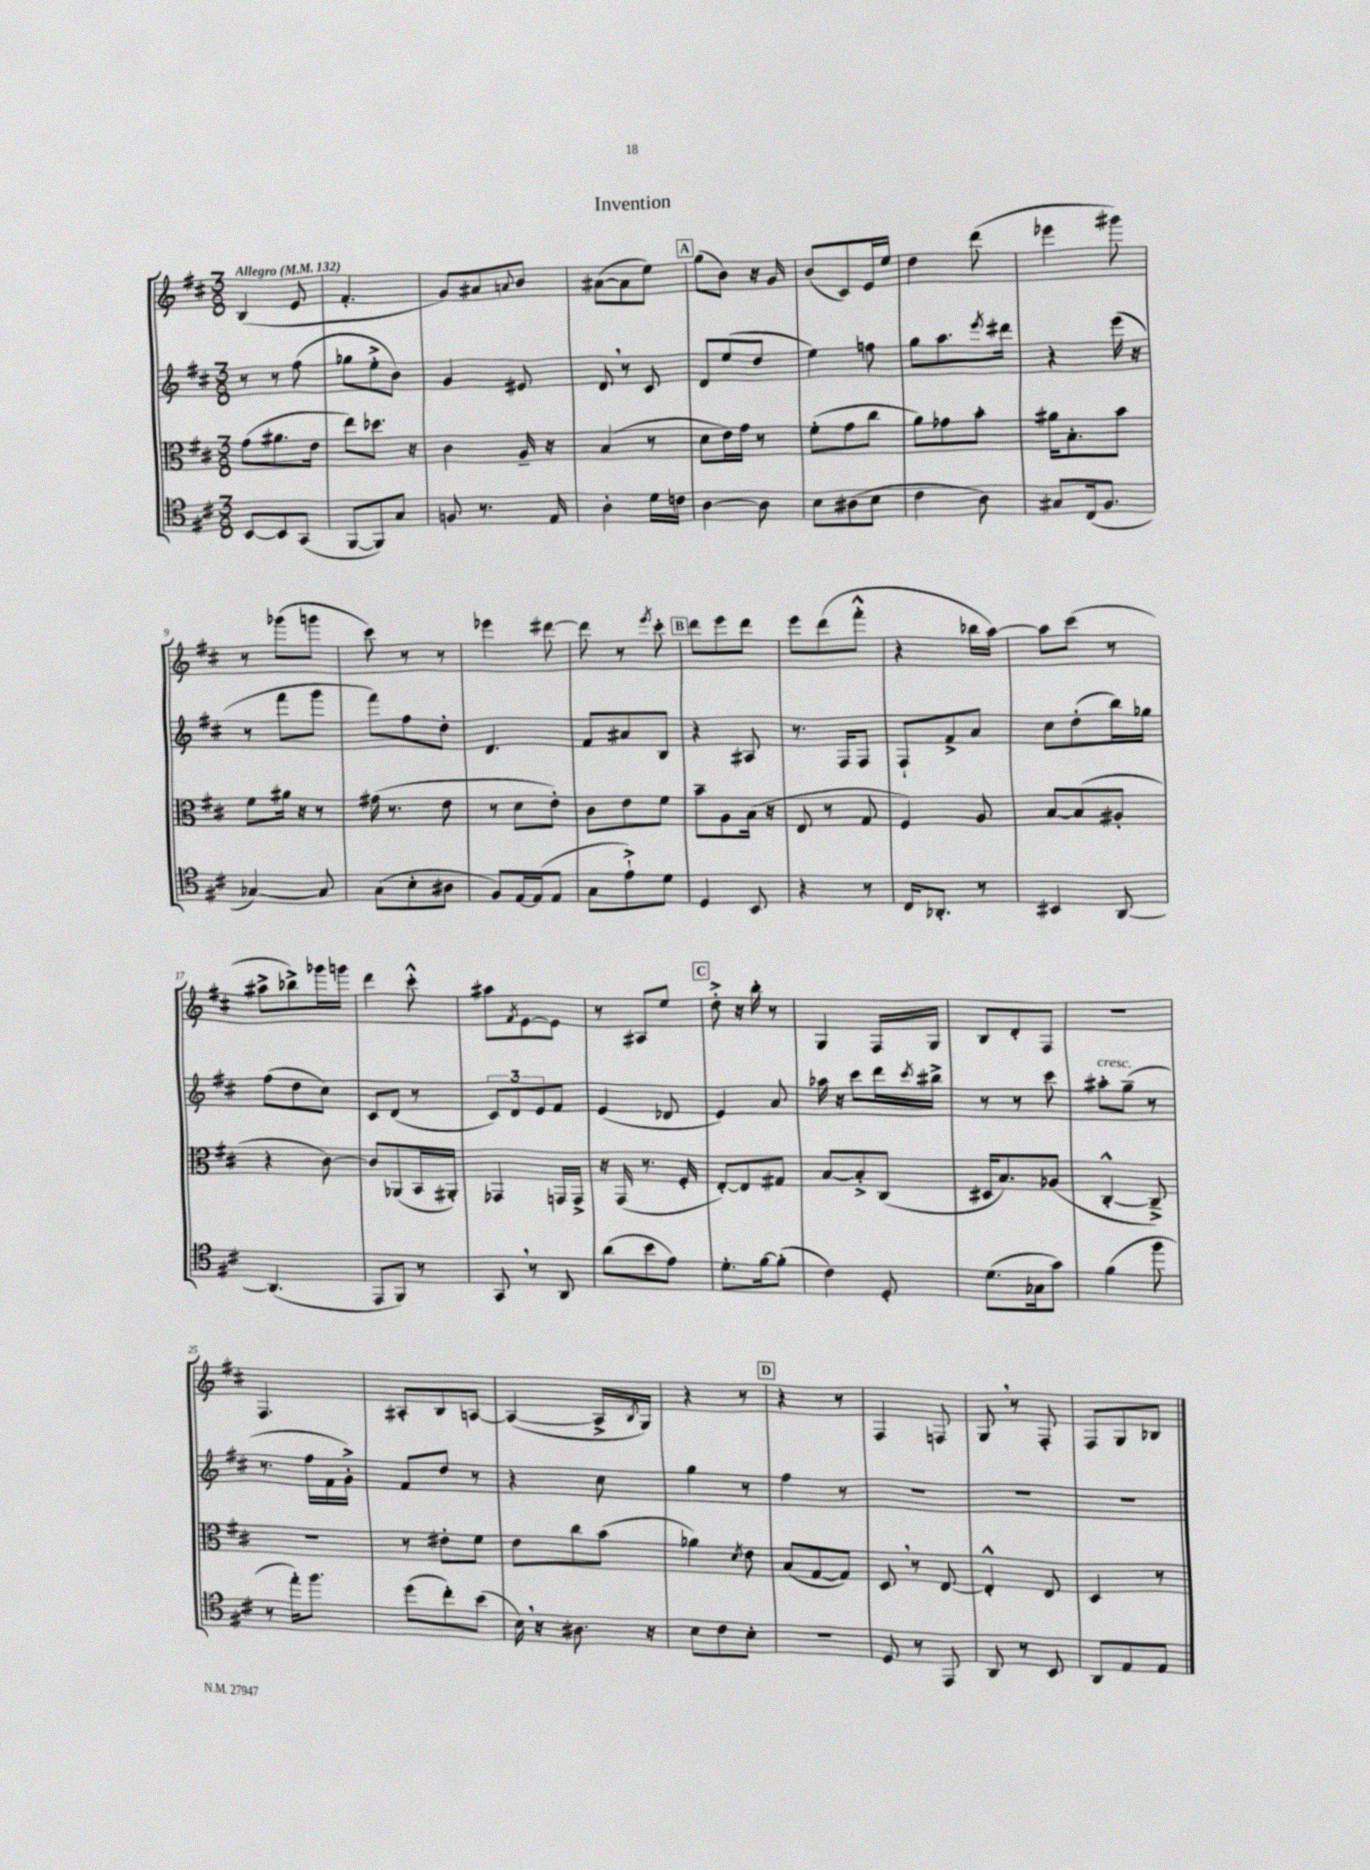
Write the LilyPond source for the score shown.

\header { title = "Invention" }
<<
\new StaffGroup <<
\new Staff = "s0" {
    \clef treble \key d \major \numericTimeSignature \time 3/8 \tempo "Allegro" 4 = 132
    b4( e'8 |
    fis'4.-. |
    g'8) ais'8 \appoggiatura { a'8 } b'8 |
    ais'8~( ais'8 e''8) |
    \mark \markup { \box "A" } g''8( b'8) r16 g'16 |
    b'8( cis'8) e'16 e''16 |
    d''4 d'''8( |
    ees'''4 gis'''8) |
    r8 ges'''8( g'''8 |
    cis'''8) r8 r8 |
    ees'''4 dis'''8~ |
    dis'''8 r8 \acciaccatura { e'''8 } cis'''8-. |
    \mark \markup { \box "B" } d'''8 e'''8 d'''8 |
    e'''8 d'''8( fis'''8-.-^ |
    r4 bes''16 a''16~) |
    a''8 cis'''8( r8 |
    ais''8-> bes''8->) ges'''16 g'''16 |
    d'''4 cis'''8-.-^ |
    ais''8 \acciaccatura { fis'8 } e'8~ e'8 |
    r8 ais8 e''8 |
    \mark \markup { \box "C" } d''8-.-> r16 b''16-. r8 |
    g4 fis16 g16 |
    b8 d'8-. fis8 |
    R4. |
    fis4. |
    ais8-. b8 a8~ |
    a4~( a16-> \acciaccatura { b8 } g16) |
    r4 r8 |
    \mark \markup { \box "D" } r4 r8 |
    fis4 f8 |
    g8 \breathe r8 fis8-. |
    fis8 g8 bes8 \bar "|." |
}
\new Staff = "s1" {
    \clef treble \key d \major \numericTimeSignature \time 3/8
    r8 r8 fis''8( |
    ges''8 e''8-.-> b'8) |
    g'4 eis'8 |
    d'8 \breathe r8 cis'8 |
    \mark \markup { \box "A" } d'8 e''8( d''8 |
    e''4) f''8 |
    g''8 a''8. \acciaccatura { e'''8 } dis'''16 |
    r4 e'''16( r16 |
    r8 fis'''8 g'''8 |
    fis'''8) fis''8 d''8-. |
    d'4. |
    fis'8 ais'8 b8 |
    \mark \markup { \box "B" } r4 ais8 |
    r8. fis16 fis8 |
    fis8-! fis'8-> a'8 |
    cis''8 d''8-.( b''16) ges''16 |
    fis''8( d''8 cis''8) |
    cis'8 d'8( r8 |
    \tuplet 3/2 { cis'8) d'8 e'8 } fis'8 |
    e'4( des'8 |
    \mark \markup { \box "C" } e'4) a'8 |
    aes''16 r16 cis'''8 d'''16 \acciaccatura { cis'''8 } bis''16-> |
    r8 r8 cis'''8 |
    ais''8-.^\markup { \italic "cresc." } g''8--( r8 |
    r8. fis''16 fis'16 g'16-.->) |
    fis'8 d''8 r8 |
    r4 cis''8 |
    g''4 r8 |
    \mark \markup { \box "D" } fis''4 r8 |
    R4. |
    R4. |
    R4. \bar "|." |
}
\new Staff = "s2" {
    \clef alto \key d \major \numericTimeSignature \time 3/8
    g'8( ais'8. e'16 |
    e''8) des''8. r16 |
    cis'4 a16-- r16 |
    b4( r8 |
    \mark \markup { \box "A" } d'8 e'16) g'16 r8 |
    fis'8-.( g'8 cis''8 |
    a'8) ges'8 b'8-. |
    ais'16 b8.-. b'8 |
    fis'8 ais'16 r16 r8 |
    gis'16( r8. e'8 |
    r8 d'8 e'8-.) |
    cis'8 e'8 fis'8 |
    \mark \markup { \box "B" } b'8-- a8 b16( r16 |
    e8 r8 g8 |
    fis4) a8 |
    b8~ b8( ais8-. |
    r4 cis'8~) |
    cis'8 aes,8( b,16 ais,16-.) |
    ges,4 g,16 g,16-> |
    r16 g,16( r8. fis16-. |
    \mark \markup { \box "C" } e8~-.) e8 gis8 |
    b8~ b8-.-> cis8( |
    dis16 b8.) aes8( |
    cis4~-.-^ cis8--->) |
    R4. |
    r8 eis'8-. fis'8 |
    e'8 cis''8 b'8( |
    aes'4) \acciaccatura { d'8 } e'8 |
    \mark \markup { \box "D" } b8( g8~ g8) |
    d8 \breathe r8 e8~ |
    e4-.-^ e8 |
    d4 r8 \bar "|." |
}
\new Staff = "s3" {
    \clef tenor \key d \major \numericTimeSignature \time 3/8
    b,8~ b,8 g,8( |
    fis,8~ fis,8) g8 |
    f8 r8. e16 |
    a4-. d'16 c'16 |
    \mark \markup { \box "A" } a4~ a8 |
    b8 ais8( b8 |
    cis'4 a8) |
    gis8 cis16( fis8. |
    ges4~) ges8 |
    g8( b8-. ais8 |
    fis8) e16~ e16( e8 |
    g8 e'8-!->) d'8 |
    \mark \markup { \box "B" } d4 b,8 |
    r4 r8 |
    cis16 aes,8.-. r8 |
    bis,4 a,8~ |
    a,4.( |
    e,8 fis,8) r8 |
    g,8 \breathe r8 a,8 |
    a'8( b'8 e'8) |
    \mark \markup { \box "C" } d'8.-. fis'16~ fis'8-.( |
    cis'4) d8-. |
    d'8.( ges16 g'8) |
    fis'4( fis''8 |
    r8 e''16-.) fis''8. |
    d''8( cis''8-.) b'8( |
    b16) \breathe r16 ais8. r16 |
    b8 cis'8 b8-. |
    \mark \markup { \box "D" } R4. |
    d8 r8 e,8 |
    a,8 r8 b,8 |
    a,8 e8 e8 \bar "|." |
}
>>
>>
